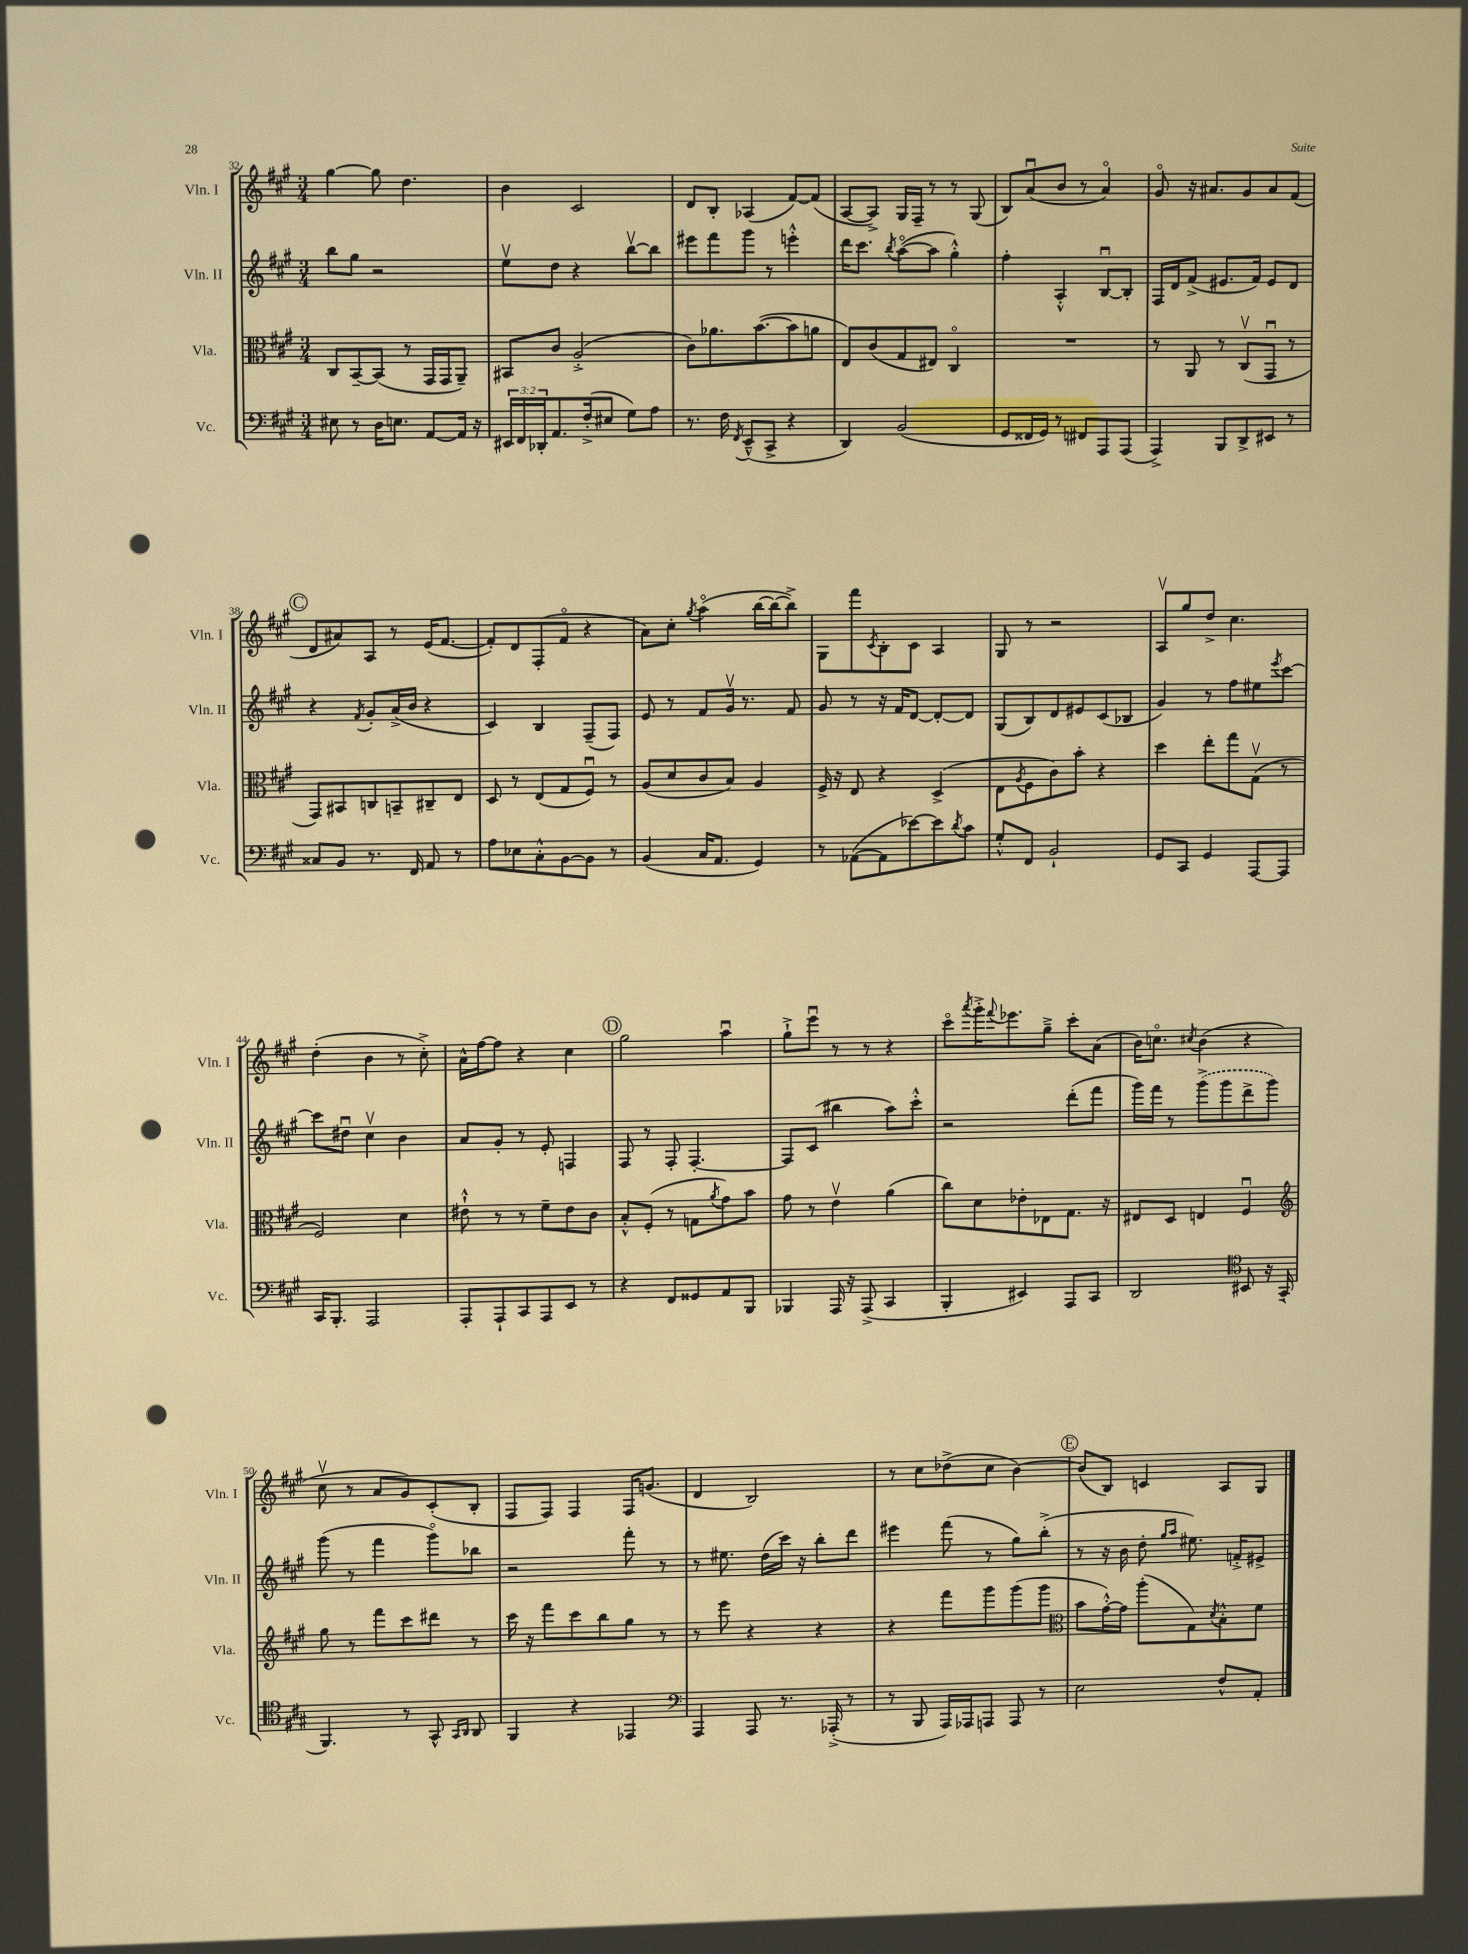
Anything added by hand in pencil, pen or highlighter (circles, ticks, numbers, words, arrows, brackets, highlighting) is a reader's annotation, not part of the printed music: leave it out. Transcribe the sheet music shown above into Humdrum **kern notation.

**kern	**kern	**kern	**kern
*part4	*part3	*part2	*part1
*staff4	*staff3	*staff2	*staff1
*I"Vc.	*I"Vla.	*I"Vln. II	*I"Vln. I
*I'Vc.	*I'Vla.	*I'Vln. II	*I'Vln. I
*clefF4	*clefC3	*clefG2	*clefG2
*k[f#c#g#]	*k[f#c#g#]	*k[f#c#g#]	*k[f#c#g#]
*M3/4	*M3/4	*M3/4	*M3/4
=32	=32	=32	=32
8E#X\	8C#/L	8bb\L	[4gg#\
8r	[8BB~/	8gg#\J	.
16D\KL	(8BB/J]	2r	8gg#\]
8.En\J	.	.	.
.	8r	.	4.dd\
[8AA/L	16GG#/LL	.	.
.	16GG#/J	.	.
16AA/Jk]	8AA~/J)	.	.
16r	.	.	.
=33	=33	=33	=33
24EE#X/LL	8BB#X/L	8eev\L	4b\
24FF#/	.	.	.
24DD-X'/J	.	.	.
8.AA/	8c#/J	8dd\J	.
.	(2A'^/	4r	2c#/
(16F#'^/k	.	.	.
8E#X/J	.	.	.
8G#\L)	.	[8bbv\L	.
8A\J	.	8bb\J]	.
=34	=34	=34	=34
8.r	8c#\L)	8eee#X\L	8d/L
.	8.a-X\	8fff#\	8B'/J
16F#\	.	.	.
8qFF#/	.	.	.
(8EE~^^/L	.	8ggg#\J	(4A-X/
.	([8.b\	.	.
8CC#^/J	.	8r	.
4r	8b\]	4eeen'^^\	[8f#/L)
.	8an\J	.	(8f#/J]
=35	=35	=35	=35
4DD/)	8E/L)	16ddd\KL	[8A/L
.	.	8.ccc#\J	.
.	(8c#/	.	8A^/J])
.	.	8qbb/	.
(2BB/	8G#/	([8aa\L	16G#/LL
.	.	.	16F#~/JJ
.	8E#X/J)	8aa\J]	8r
.	4C#/	4gg#'^^\)	8r
.	.	.	(8G#/
=36	=36	=36	=36
8GG#/L	2.r	4ff#'\	8B/L)
16FF##X/L	.	.	(8au/
16GG#/JJ)	.	.	.
8r	.	4A'^^/	8b/J
8FF#X/L	.	.	8r
8AAA/	.	[8Bu/L	4a/)
(8AAA/J	.	8B'/J]	.
=37	=37	=37	=37
4AAA^/)	8r	16F#/LL	8g#/
.	.	16d/J	.
.	8AA/	(8f#^/J	16r
.	.	.	8.a#X/L
8BBB/L	8r	8.e#X/L	.
8DD^/	(8C#v/L	.	8g#/
.	.	16f#/Jk)	.
8EE#X/J	8GG#u/J	8e#/L	8a#/
8r	8r	8d/J	(8f#/J
!!LO:LB:g=z
!!LO:REH:place=s1:t=C
=38	=38	=38	=38
8C##X/L	8GG#/L)	4r	8d/L
8BB/J	8BB#X/	.	8a#X/)
.	.	8qf#/	.
8.r	8Cn/	8g#'/L	8A/J
.	8BBn~/	(16a^/L	8r
16FF#/	.	16b/JJ	.
8AA/	8C#X~/	4r	(16e/KL
.	.	.	[8.f#/J
8r	8E/J	.	.
=39	=39	=39	=39
8A\L	8D/	4c#/)	8f#'/L])
8E-X\	8r	.	8d/
8C#'^^\	(8E/L	4B/	(8F#'/
[8BB\	8G#/	.	8f#/J
8BB\J]	8F#u/J)	(8F#~/L	4r
8r	8r	8F#/J)	.
=40	=40	=40	=40
(4BB/	(8A/L	8e/	8a\L)
.	8d/	8r	8cc#'\J
.	.	.	8qgg#/
16C#/KL	8c#/	8f#/L	(4aa\
8.AA/J	.	.	.
.	8B/J)	16g#v/Jk	.
.	.	8.r	.
4GG#/)	4A/	.	[16bb\LL
.	.	.	16bb\J_
.	.	8f#/	8bb^\J])
=41	=41	=41	=41
8r	16F#^/	8g#/	8G#\L
.	16r	.	.
([8AA-X\L	8E/	8r	8fff#\
.	.	.	8qc#/
8AA-\]	4r	16r	8B'\
.	.	16f#/KL	.
[8e-X\)	.	[8d/J	8c#\J
8e-\]	(4D^/	8d'/L_	4A/
8qd/	.	.	.
8c#\J	.	8d/J]	.
=42	=42	=42	=42
8G#'^^/L	8E\L	(8G#/L	8G#/
.	8qA/	.	.
8FF#/J	8F#\	8B/)	8r
2BB`/	8c#\)	8d/	2r
.	8b'\J	8e#X/	.
.	4r	(8c#/	.
.	.	8B-X/J	.
=43	=43	=43	=43
8GG#/L	4dd\	4g#/)	8Av/L
8CC#/J	.	.	8gg#/
4GG#/	8ee'\L	8r	8dd^/J
.	8gg#\	8ff#\L	4.cc#\
[8AAA/L	(8G#v\J	8ee#X\	.
.	.	8qeee/	.
8AAA/J]	8r	[8ccc#\J	.
!!LO:LB:g=z
=44	=44	=44	=44
16CC#/KL	2F#/)	8ccc#\L]	(4dd'\
8.BBB'/J	.	.	.
.	.	8dd#Xu\J	.
2AAA/	.	4cc#v\	4b\
.	4d\	4b\	8r
.	.	.	8cc#'^\)
=45	=45	=45	=45
8AAA'/L	8e#X`^^\	8a/L	16a^^\LL
.	.	.	[16ff#\J
8AAA`/	8r	8g#'/J	8ff#\J]
8CC#/	8r	8r	4r
8AAA/	8f#~\L	8e'/	.
8EE/J	8e#\	4Fn/	4cc#\
8r	8c#\J	.	.
!!LO:REH:place=s1:t=D
=46	=46	=46	=46
4r	8B'^^/L	8F#/	2gg#\
.	(8F#'/J	8r	.
8FF#/L	8r	8F#'/	.
8GG##X/	8Gn\L	[4.F#'/	.
.	8qa/	.	.
8AA/	8g#\)	.	4aau\
8BBB/J	8b\J	.	.
=47	=47	=47	=47
4BBB-X/	8g#\	8F#/L]	8gg#`^\L
.	8r	(8c#/J	8eeeu\J
16AAA/	4ev\	4bb#X\	8r
16r	.	.	.
(8AAA^/	.	.	8r
4CC#/	(4a\	8aa\L)	4r
.	.	8ccc#'^^\J	.
=48	=48	=48	=48
4BBB'/	8cc#\L)	2r	8ccc#\L
.	.	.	8qaaa/
.	8d\	.	16ggg#'^\K
.	.	.	8qqfff#/
.	.	.	8.eee-X\
4EE#X/)	8e-X'\	.	.
.	8E-X\	.	8gg#~^\J
8AAA/L	8.G#\J	(8ddd'\L	8ccc#'\L
8CC#/J	.	8fff#\J	(8a\J
.	16r	.	.
=49	=49	=49	=49
2DD/	8E#X/L	16ggg#\LL)	16b\KL)
.	.	16fff#\JJ	8.ccn\J
.	8D/J	8r	.
.	.	.	8qcc#X/
.	4En/	(8ggg#^\L	(4b\
.	.	8ggg#\	.
*clefC4	*	*	*
8BB#X/	4F#u/	8ddd^\	4r
16r	.	8ggg#\J)	.
(16GG#'/	.	.	.
!!LO:LB:g=z
=50	=50	=50	=50
*	*clefG2	*	*
4.FF#/)	8gg#\	(8ggg#\	8cc#v\
.	8r	8r	8r
.	8fff#\L	4fff#\	8a/L
8r	8ccc#\	.	8g#/)
8GG#^^/	8ddd#X\J	8ggg#\L)	(8c#'/
16qqGG#/LL	.	.	.
16qqAA/JJ	.	.	.
8AA/	8r	8bb-X\J	8B'/J
=51	=51	=51	=51
4FF#/	16ccc#\	2r	8F#/L
.	16r	.	.
.	8fff#\L	.	8F#/J)
4r	8ccc#\	.	4F#/
.	8bb\	.	.
4EE-X/	8gg#\J	8fff#'\	16F#/KL
.	.	.	(8.gn/J
.	8r	8r	.
=52	=52	=52	=52
*clefF4	*	*	*
4AAA/	8r	8r	4d/
.	8eee\	8.ee#X\	.
8AAA/	4r	.	2B/)
.	.	(16dd\LL	.
8.r	.	16ccc#\JJ)	.
.	.	16r	.
.	4r	8bb'\L	.
(16AAA-X'^/	.	.	.
8r	.	8ddd\J	.
=53	=53	=53	=53
8r	4r	4eee#X\	8r
8BBB/	.	.	8cc#\L
16AAA/LL)	8fff#\L	(8fff#\	(8dd-X^\
16AAA-X/J	.	.	.
8AAAn/J	8ggg#\	8r	8cc#\J
8AAA/	(8ggg#\	8gg#\L)	[4b\)
8r	8ggg#\J	(8bb'^\J	.
!!LO:REH:place=s1:t=E
=54	=54	=54	=54
*	*clefC3	*	*
2E\	8b\L	8r	(8b/L]
.	[16g#'^^\L)	16r	8B/J)
.	16g#\JJ]	16b\	.
.	(8aa'\L	8dd'\	4cn/
.	.	16qqgg#/LL	.
.	.	16qqaa/JJ	.
.	8G#\)	8.ee#X\)	.
.	8qd/	.	.
8F#^^/L	8B'^^\	.	8A/L
.	.	16fn'^/KL	.
8AA'/J	8f#\J	8e#X^/J	8G#/J
==	==	==	==
*-	*-	*-	*-
